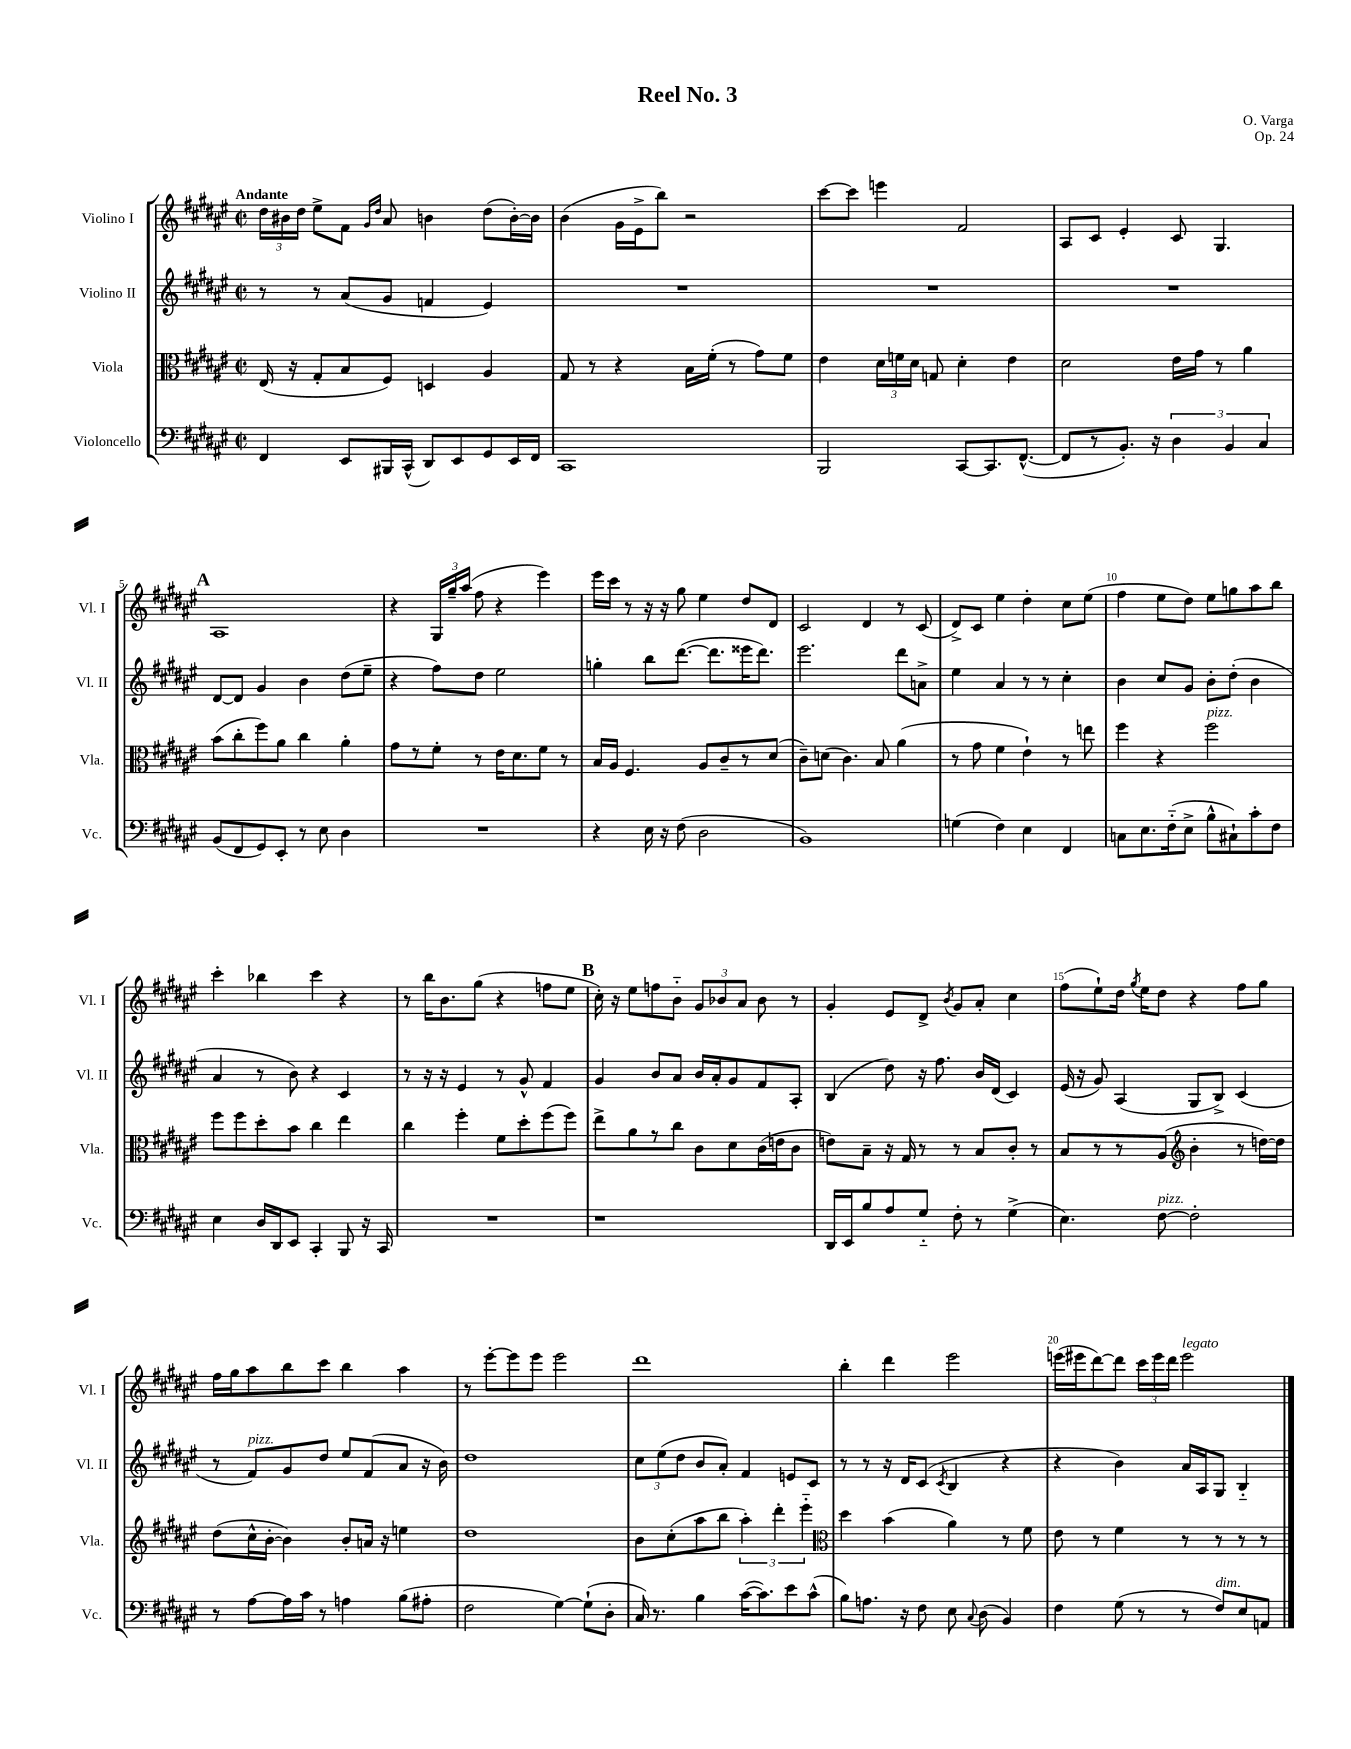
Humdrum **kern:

**kern	**kern	**kern	**kern
*part4	*part3	*part2	*part1
*staff4	*staff3	*staff2	*staff1
*I"Violoncello	*I"Viola	*I"Violino II	*I"Violino I
*I'Vc.	*I'Vla.	*I'Vl. II	*I'Vl. I
*clefF4	*clefC3	*clefG2	*clefG2
*k[f#c#g#d#a#e#]	*k[f#c#g#d#a#e#]	*k[f#c#g#d#a#e#]	*k[f#c#g#d#a#e#]
*M2/2	*M2/2	*M2/2	*M2/2
*met(c|)	*met(c|)	*met(c|)	*met(c|)
=1	=1	=1	=1
!	!	!	!LO:TX:a:B:t=Andante
4FF#/	(16E#/	8r	24dd#\LL
.	.	.	24b#X\
.	16r	.	.
.	.	.	24dd#\JJ
.	8G#'/L	8r	8ee#^\L
8EE#/L	8B/	(8a#/L	8f#\J
.	.	.	16qqg#/LL
.	.	.	16qqdd#/JJ
16BBB#X/L	8F#/J)	8g#/J	8a#/
(16CC#^^/JJ	.	.	.
8DD#/L)	4Dn/	4fn/	4bn\
8EE#/	.	.	.
8GG#/	4A#/	4e#/)	(8dd#\L
16EE#/L	.	.	[16b'\L)
16FF#/JJ	.	.	16b\JJ]
=2	=2	=2	=2
1CC#	8G#/	1r	(4b\
.	8r	.	.
.	4r	.	16g#\LL
.	.	.	16e#^\J
.	.	.	8bb\J)
.	16B\LL	.	2r
.	(16f#'\JJ	.	.
.	8r	.	.
.	8g#\L)	.	.
.	8f#\J	.	.
=3	=3	=3	=3
2BBB/	4e#\	1r	[8ccc#\L
.	.	.	8ccc#\J]
.	24d#\LL	.	4eeen\
.	24fn\	.	.
.	24d#\JJ	.	.
.	8Gn/	.	.
[8CC#/L	4d#'\	.	2f#/
8.CC#/]	.	.	.
.	4e#\	.	.
([8.FF#^^/J	.	.	.
=4	=4	=4	=4
8FF#/L]	2d#\	1r	8A#/L
8r	.	.	8c#/J
8.BB'/J)	.	.	4e#'/
16r	.	.	.
6D#\	16e#\LL	.	8c#/
.	16g#\JJ	.	.
.	8r	.	4.G#/
6BB/	.	.	.
.	4a#\	.	.
6C#/	.	.	.
!!LO:LB:g=z
!!LO:REH:place=s1:t=A
=5	=5	=5	=5
(8BB/L	(8b\L	[8d#/L	1A#
8FF#/	8cc#'\	8d#/J]	.
8GG#/)	8ff#\)	4g#/	.
8EE#'/J	8a#\J	.	.
8r	4cc#\	4b\	.
8E#\	.	.	.
4D#\	4a#'\	(8dd#\L	.
.	.	8ee#~\J	.
=6	=6	=6	=6
1r	8g#\L	4r	4r
.	8r	.	.
.	8f#'\J	8ff#\L)	24G#/LL
.	.	.	24gg#~/
.	.	.	(24aa#/JJ
.	8r	8dd#\J	8ff#\
.	16e#\KL	2ee#\	4r
.	8.d#\	.	.
.	8f#\J	.	4eee#\)
.	8r	.	.
=7	=7	=7	=7
4r	16B/LL	4ggn'\	16eee#\LL
.	16A#/JJ	.	16ccc#\JJ
.	4.F#/	.	8r
16E#\	.	8bb\L	16r
16r	.	.	16r
(8F#\	.	([8.ddd#\J	8gg#\
2D#\	8A#/L	.	4ee#\
.	.	8.ddd#\L]	.
.	8c#~/	.	.
.	8r	16eee##X\K	8dd#/L
.	.	8.ddd#\J)	.
.	(8d#/J	.	8d#/J
=8	=8	=8	=8
1BB)	8c#~\L)	2.eee#\	2c#/
.	(8dn\J	.	.
.	4.c#\)	.	.
.	.	.	4d#/
.	8B/	.	.
.	(4a#\	8ddd#\L	8r
.	.	8an^\J	(8c#/
=9	=9	=9	=9
(4Gn\	8r	4ee#\	8d#^/L)
.	8g#\	.	8c#/J
4F#\)	4f#\	4a#/	4ee#\
4E#\	4e#`\)	8r	4dd#'\
.	.	8r	.
4FF#/	8r	4cc#'\	8cc#\L
.	8een\	.	(8ee#\J
=10	=10	=10	=10
8Cn\L	4ff#\	4b\	4ff#\
8.E#\	.	.	.
.	4r	8cc#/L	8ee#\L
(16F#\k	.	.	.
8E#^\J	.	8g#/J	8dd#\J)
!	!LO:TX:a:i:t=pizz.	!	!
8B^^\L	2ff#\	8b'\L	8ee#\L
8C#X`\)	.	(8dd#'\J	8ggn\
8c#'\	.	4b\	8aa#\
8F#\J	.	.	8bb\J
!!LO:LB:g=z
=11	=11	=11	=11
4E#\	8ff#\L	4a#/	4ccc#'\
.	8ff#\	.	.
16D#/LL	8dd#'\	8r	4bb-X\
16DD#/J	.	.	.
8EE#/J	8b\J	8b\)	.
4CC#'/	4cc#\	4r	4ccc#\
8BBB/	4ee#\	4c#/	4r
16r	.	.	.
16CC#/	.	.	.
=12	=12	=12	=12
1r	4cc#\	8r	8r
.	.	16r	16bb\KL
.	.	16r	8.b\
.	4ff#'\	4e#/	.
.	.	.	(8gg#\J
.	8f#\L	8r	4r
.	8dd#'\	8g#^^/	.
.	(8ff#\	4f#/	8ffn\L
.	8ff#\J)	.	8ee#\J
!!LO:REH:place=s1:t=B
=13	=13	=13	=13
1r	8ee#^\L	4g#/	16cc#'\)
.	.	.	16r
.	8a#\	.	8ee#\L
.	8r	8b/L	8ffn\
.	8cc#\J	8a#/J	8b\J
.	8c#\L	16b/LL	12g#/L
.	.	16a#'/J	.
.	.	.	12b-X/
.	8d#\	8g#/	.
.	.	.	12a#/J
.	(16c#\L	8f#/	8b-\
.	16en\J	.	.
.	8c#\J	8A#'/J	8r
=14	=14	=14	=14
16DD#/LL	8en\L)	(4B/	4g#'/
16EE#/J	.	.	.
8B/	8B~\J	.	.
8A#/	16r	8dd#\)	8e#/L
.	16G#/	.	.
8G#/J	8r	16r	8d#^/J
.	.	8.ff#\	.
.	.	.	8qb/
8F#'\	8r	.	8g#/L
8r	8B/L	16b/LL	8a#'/J
.	.	(16d#/JJ	.
(4G#^\	8c#'/J	4c#/)	4cc#\
.	8r	.	.
=15	=15	=15	=15
4.E#\)	8B/L	(16e#/	(8ff#\L
.	.	16r	.
.	8r	8g#/)	8ee#`\)
.	8r	(4A#/	16dd#\Jk
.	.	.	8qgg#/
.	.	.	16ee#\KL
!LO:TX:a:i:t=pizz.	!	!	!
[8F#\	(8A#/J	.	8dd#\J
*	*clefG2	*	*
2F#'\]	4b'\	8G#/L	4r
.	.	8B^/J)	.
.	8r	(4c#/	8ff#\L
.	[16ddn\LL)	.	8gg#\J
.	16dd\JJ]	.	.
!!LO:LB:g=z
=16	=16	=16	=16
8r	(8dd#\L	8r	16ff#\LL
.	.	.	16gg#\J
!	!	!LO:TX:a:i:t=pizz.	!
[8A#\L	16cc#^^\L	8f#/L)	8aa#\
.	[16b'\JJ	.	.
16A#\L]	4b\])	8g#/	8bb\
16c#\JJ	.	.	.
8r	.	8dd#/J	8ccc#\J
4An\	8b'/L	8ee#/L	4bb\
.	16an/Jk	(8f#/	.
.	16r	.	.
(8B\L	4een\	8a#/J	4aa#\
8A#X'\J	.	16r	.
.	.	16b\)	.
=17	=17	=17	=17
2F#\	1dd#	1dd#	8r
.	.	.	[8eee#'\L
.	.	.	8eee#\]
.	.	.	8eee#\J
[4G#\)	.	.	2eee#\
(8G#`\L]	.	.	.
8D#'\J	.	.	.
=18	=18	=18	=18
16C#/)	8b\L	12cc#\L	1ddd#
8.r	.	.	.
.	.	(12ee#\	.
.	(8cc#'\	.	.
.	.	12dd#\J	.
4B\	8aa#\	8b/L	.
.	8bb\J	8a#'/J)	.
([16c#\KL	6aa#'\)	4f#/	.
8.c#\])	.	.	.
.	6ddd#'\	.	.
8e#\	.	8en/L	.
.	6eee#\	.	.
(8c#^^\J	.	8c#/J	.
=19	=19	=19	=19
*	*clefC3	*	*
8B\L)	4dd#\	8r	4bb'\
8.An\J	.	8r	.
.	(4b\	16r	4ddd#\
16r	.	16d#/KL	.
8F#\	.	(8c#/J	.
.	.	8qc#/	.
8E#\	4a#\)	4B/	2eee#\
8qqC#/	.	.	.
(8D#\	.	.	.
4BB/)	8r	4r	.
.	8f#\	.	.
=20	=20	=20	=20
4F#\	8e#\	4r	(16eeen\LL
.	.	.	16eee#X\J
.	8r	.	[8ddd#\)
(8G#\	4f#\	4b\)	8ddd#\J]
8r	.	.	24ccc#\LL
.	.	.	24eee#\
.	.	.	24ddd#\JJ
!	!	!	!LO:TX:a:i:t=legato
8r	8r	16a#/LL	2eee#\
.	.	16A#/J	.
!LO:TX:a:i:t=dim.	!	!	!
8F#/L)	8r	8G#/J	.
8E#/	8r	4B/	.
8AAn/J	8r	.	.
==	==	==	==
*-	*-	*-	*-
